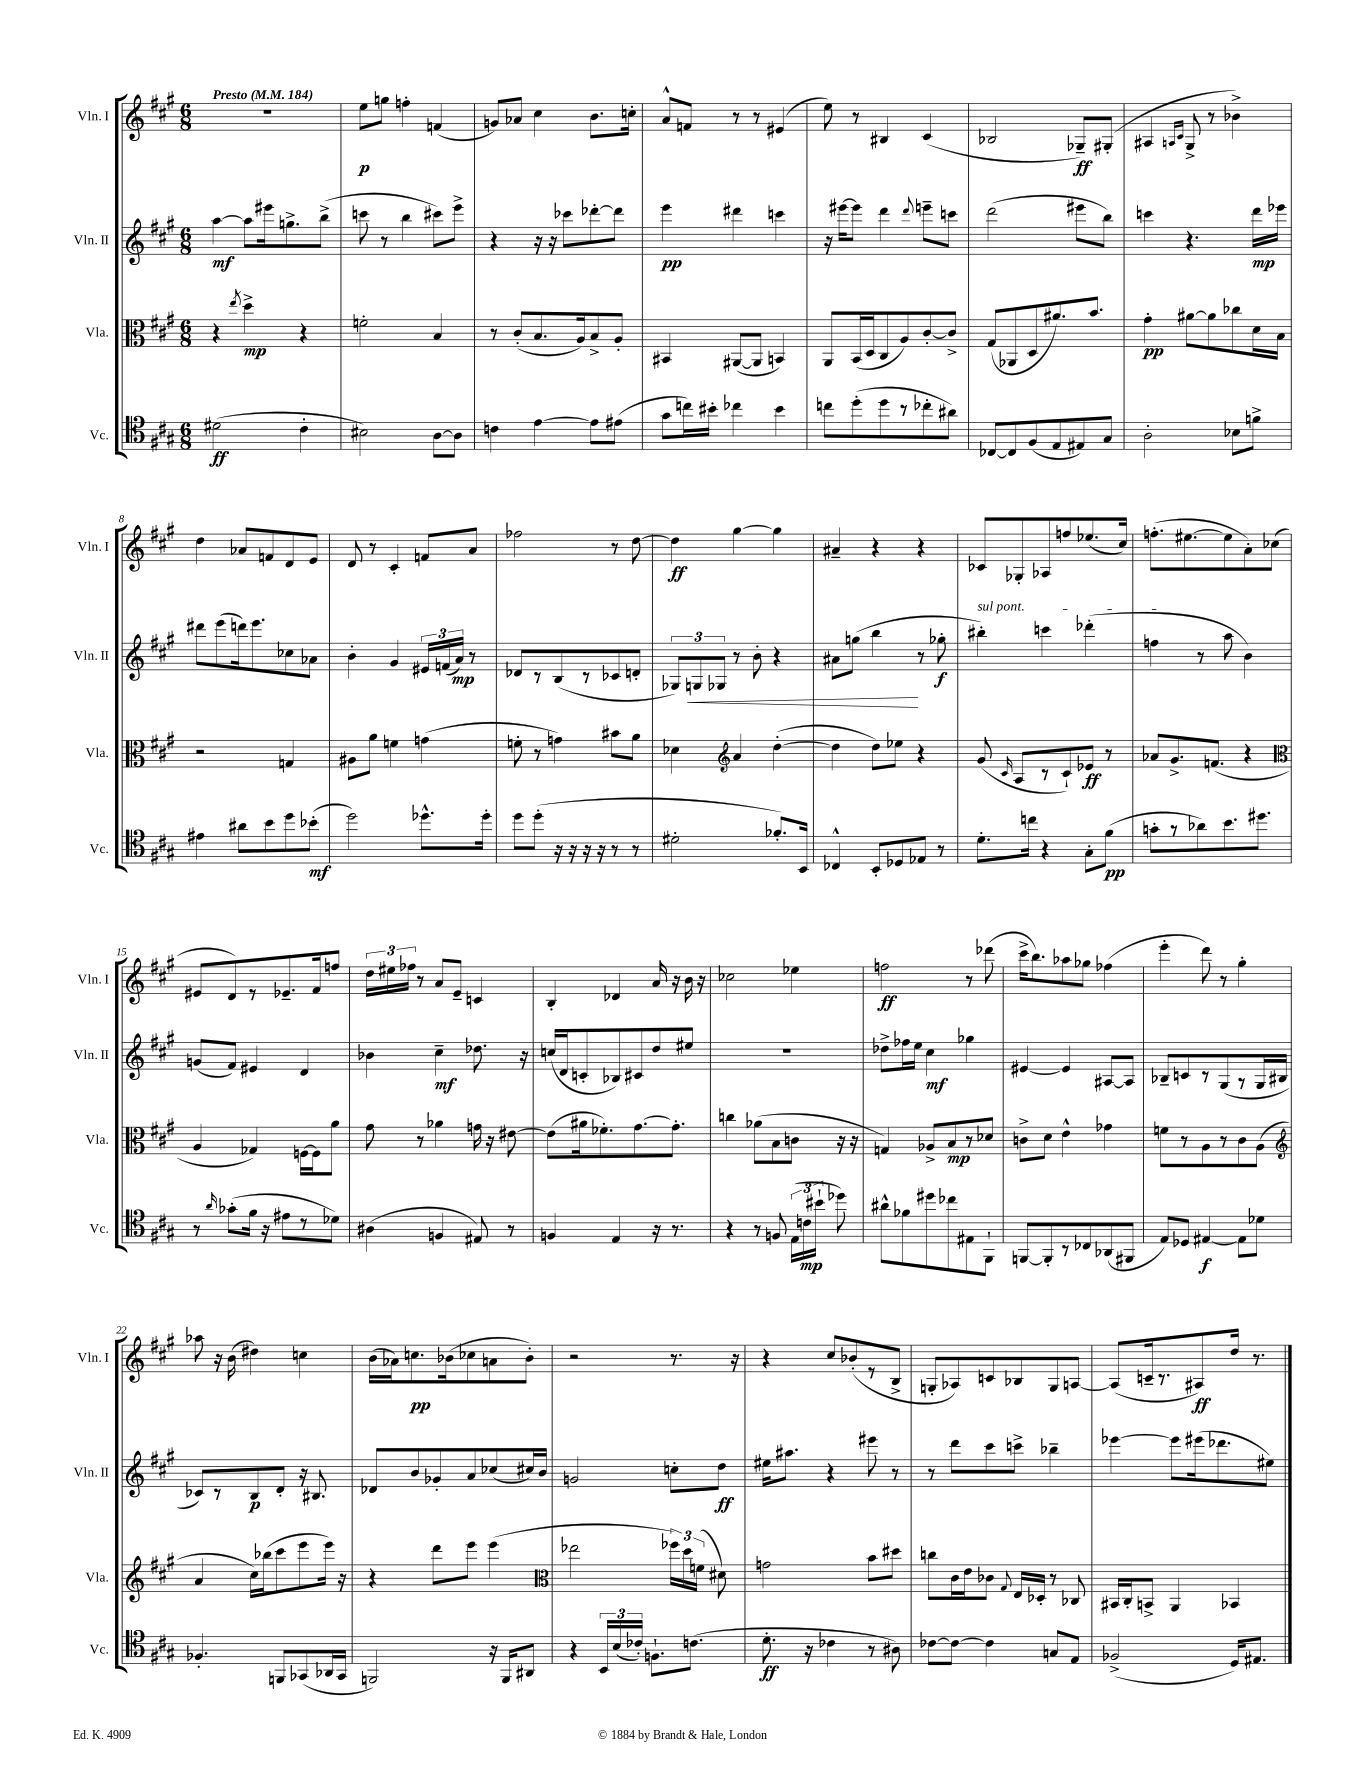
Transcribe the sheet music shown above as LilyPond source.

<<
\new StaffGroup <<
\new Staff = "s0" \with { instrumentName = "Vln. I" shortInstrumentName = "Vln. I" } {
    \clef treble \key a \major \numericTimeSignature \time 6/8 \tempo "Presto" 4 = 184
    \autoBeamOff R2. |
    e''8[\p g''8] f''4-. f'4( |
    g'8[) aes'8] cis''4 b'8.[ c''16]-. |
    a'8[-^ f'8] r8 r8 eis'4( |
    e''8) r8 bis4 cis'4( |
    bes2 ges8[--\ff) gis8]-.( |
    ais4 \grace { a16[ cis'16] } gis8-> r8 bes'4->) |
    d''4 aes'8[ f'8 d'8 e'8] |
    d'8 r8 cis'4-. f'8[ a'8] |
    fes''2 r8 d''8~ |
    d''4\ff gis''4~ gis''4 |
    ais'4-- r4 r4 |
    ces'8[ ges8-. aes8 f''8 ees''8.( cis''16]) |
    f''8.[-.( eis''8.~ eis''8 a'8-.) ces''8]( |
    eis'8[ d'8) r8 ees'8.-- fis'16 f''8] |
    \tuplet 3/2 { d''16[ eis''16 fes''16] } r8 a'8[ e'8]-- c'4 |
    b4-. des'4 a'16 r16 b'16 r16 |
    ces''2 ees''4 |
    f''2\ff r8 des'''8( |
    cis'''16[-> b''8.) aes''8 ges''8] fes''4( |
    e'''4-. d'''8) r8 gis''4-. |
    aes''8 r16 b'16( dis''4) c''4 |
    b'16[( aes'16) c''8.\pp bes'16( ces''8 a'8 bes'8]-.) |
    r2 r8. r16 |
    r4 cis''8[ bes'8-.( r8 b8]-> |
    g8[-. aes8) c'8 bes8 g8 a8]~ |
    a8[( c'16-- r8. ais8\ff) d''16] r8. \bar "|." |
}
\new Staff = "s1" \with { instrumentName = "Vln. II" shortInstrumentName = "Vln. II" } {
    \clef treble \key a \major \numericTimeSignature \time 6/8
    \autoBeamOff a''4~\mf a''8[ eis'''16 g''8.-> b''8]->( |
    c'''8 r8 b''4 cis'''8[) e'''8]-> |
    r4 r16 r16 ces'''8[ des'''8~-. des'''8] |
    e'''4\pp dis'''4 c'''4 |
    r16 eis'''16[~ eis'''8] d'''4 \appoggiatura { d'''8 } e'''8[-- c'''8] |
    d'''2( eis'''8[ b''8]) |
    c'''4 r4. d'''16[\mp ees'''16] |
    dis'''8[ e'''8( d'''16) e'''8. ces''8 aes'8] |
    b'4-. gis'4 \tuplet 3/2 { eis'16[ f'16( a'16]\mp) } r8 |
    des'8[ r8 b8( r8 ces'8 d'8]-. |
    \tuplet 3/2 { ges8[) g8\< ges8] } r8 b'8-. r4 |
    ais'8[ g''8]( b''4\! r8 ges''8-.\f |
    \once \override TextSpanner.bound-details.left.text = \markup { \italic "sul pont." } bis''4-.\startTextSpan) c'''4 des'''4-.( |
    f''4\stopTextSpan r8 a''8 b'4) |
    g'8[( fis'8]) eis'4 d'4 |
    bes'4 cis''4--\mf des''8. r16 |
    c''16[( d'16 c'8-. bes8) cis'8 d''8 eis''8] |
    R2. |
    des''8[-> fes''16 e''16] cis''4\mf ges''4 |
    eis'4~ eis'4 ais8[~ ais8] |
    bes8[-- c'8 r8 gis8( r8 gis16 bis16] |
    ces'8[) r8 b8\p d'8]-. r16 bis8. |
    des'8[ b'8 ges'8-. a'8 ces''8( cis''16) b'16] |
    g'2 c''8[-. d''8]\ff |
    eis''16[ ais''8.] r4 eis'''8 r8 |
    r8 d'''8[ cis'''8 c'''8]-> bes''4-- |
    ees'''4~ ees'''8[ eis'''16( des'''8. eis''8]) \bar "|." |
}
\new Staff = "s2" \with { instrumentName = "Vla." shortInstrumentName = "Vla." } {
    \clef alto \key a \major \numericTimeSignature \time 6/8
    \autoBeamOff r4 \acciaccatura { e''8 } d''4->\mp r4 |
    f'2-. b4 |
    r8 cis'8[-.( b8. a16) b8-> a8]-. |
    bis,4 ais,8[~( ais,8] b,4) |
    a,8[ b,16( d16 cis8 a8) cis'8~-. cis'8]-> |
    gis8[( aes,8 d8 ais'8.) b'8.] |
    gis'4-.\pp ais'8[~ ais'8 ces''8 d'16 b16] |
    r2 g4 |
    ais8[ a'8] f'4 g'4( |
    f'8-. r8 g'4) bis'8[ a'8] |
    des'4 \clef treble a'4 d''4~-.( |
    d''4 d''8[) ees''8] r4 |
    gis'8( \grace { cis'16 } a8[ r8 cis'8-!) ees'8]\ff r8 |
    aes'8[ gis'8.-> f'8.]( r4 |
    \clef alto a4 ges4) f16[~ f16 a'8] |
    gis'8 r8 aes'4 g'16 r16 eis'8~ |
    eis'8[( ais'16 fes'8.-.) gis'8.~ gis'8.]-. |
    c''4 aes'8[( b8 c'8] r16 r16 |
    g4) aes8[-> b8\mp r8 des'8] |
    c'8[-> d'8] e'4-^ ges'4 |
    f'8[ r8 a8 r8 cis'8 a8]( |
    \clef treble a'4 cis''16[) bes''16( cis'''8 e'''8 e'''16]) r16 |
    r4 d'''8[ e'''8] e'''4( |
    \clef alto ees''2 \tuplet 3/2 { fes''16[) d''16 f'16]( } dis'8) |
    g'2 b'8[ dis''8] |
    c''8[ cis'16 e'16 ces'8] \appoggiatura { gis8 } e16[ des16]-. r8 ces8 |
    bis,16[ cis16-. b,8]-> a,4 bes,4 \bar "|." |
}
\new Staff = "s3" \with { instrumentName = "Vc." shortInstrumentName = "Vc." } {
    \clef tenor \key a \major \numericTimeSignature \time 6/8
    \autoBeamOff dis'2\ff( cis'4-. |
    bis2) a8[~ a8] |
    c'4 e'4~ e'8[ eis'8]( |
    gis'8[ c''16) bis'16]-. ces''4 bis'4 |
    c''8[ d''8-.( d''8 r8 ces''8-. ais'8]) |
    ces8[~ ces8 fis8( e8 eis8) gis8] |
    a2-. bes8[ f'8]-> |
    eis'4 ais'8[ b'8 d''8 bes'8]-.\mf( |
    d''2) des''8.[-^ des''16]-. |
    d''8[ d''8]-.( r16 r16 r16 r16 r8 r8 |
    dis'2-. fes'8.[-.) b,16] |
    ces4-^ b,8[-. des8 ees8] r8 |
    d'8.[-. c''16] r4 gis8[-. fis'8]\pp( |
    g'8[-. r8 aes'8) b'8. dis''8.] |
    r8 \grace { a'16 } ges'8[-.( fis'16] r16 eis'8[ r8 des'8]) |
    ais4( f4 eis8) r8 |
    f4 e4 r16 r8. |
    r4 r8 f8 \tuplet 3/2 { e16[( c'16\mp bis'16]-! } des''8) |
    ais'8[-^ fes'8 dis''8 ces''8 eis8 fis,8]-! |
    f,8[~ f,8-. r8 ces8 aes,8( fis,8] |
    e8[) des8] eis4~\f eis8[ des'8] |
    fes4.-. f,8[ ges,8( aes,16 ges,16] |
    f,2) r16 f,16[ ais,8] |
    r4 \tuplet 3/2 { b,16[ b16( ces'16]-.) } f8.[-! c'8.]( |
    d'8.-.\ff r16 ces'4 r8 ais8) |
    ces'8[~ ces'8]~ ces'4 g8[ e8] |
    fes2->( d16[) eis8.] \bar "|." |
}
>>
>>
